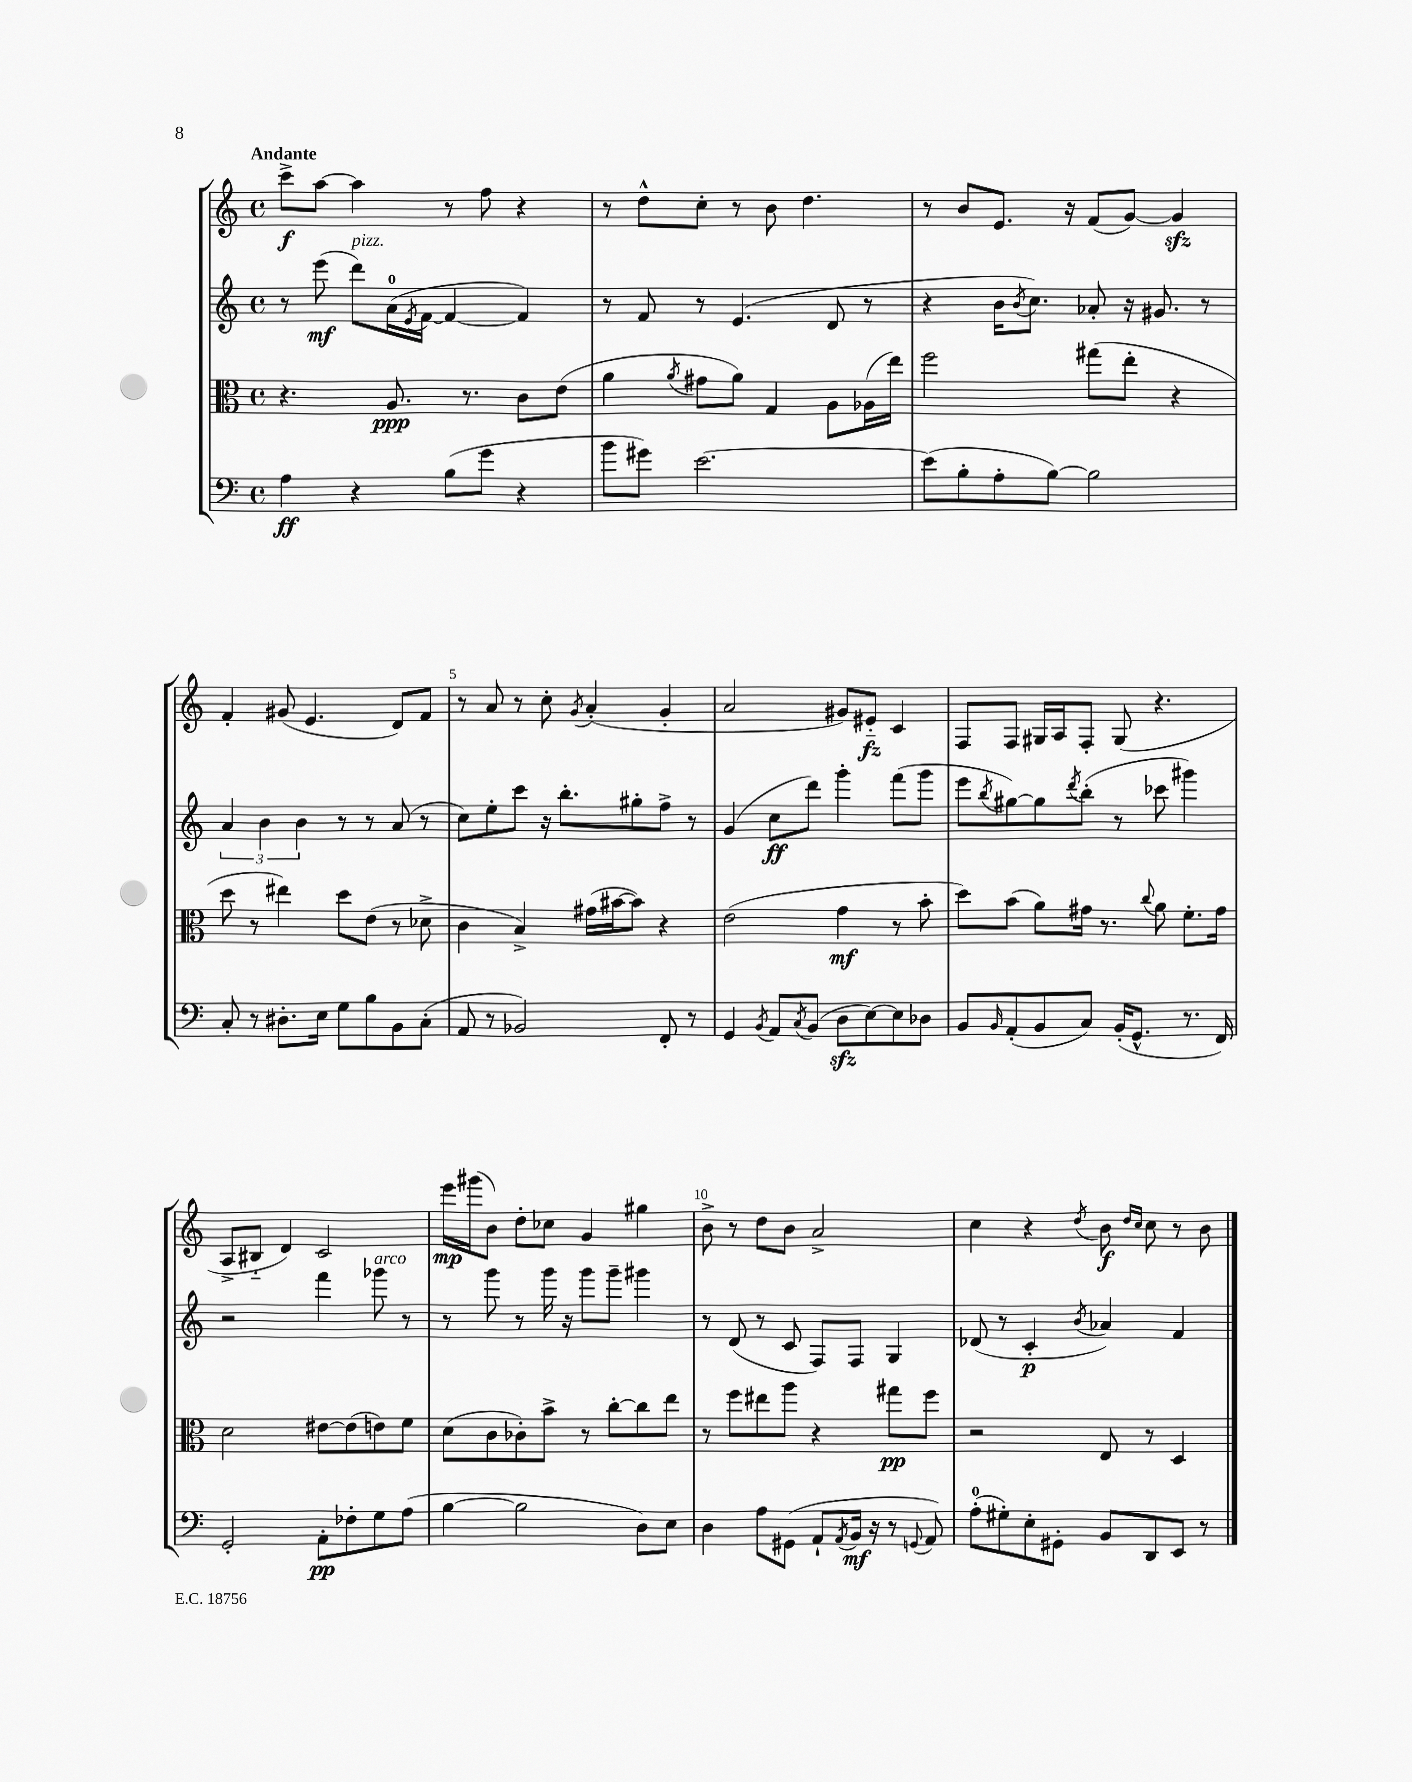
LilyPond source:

<<
\new StaffGroup <<
\new Staff = "s0" {
    \clef treble \key c \major \defaultTimeSignature \time 4/4 \tempo "Andante"
    c'''8->\f a''8~ a''4 r8 f''8 r4 |
    r8 d''8-^ c''8-. r8 b'8 d''4. |
    r8 b'8 e'8. r16 f'8( g'8~) g'4\sfz |
    f'4-. gis'8( e'4. d'8) f'8 |
    r8 a'8 r8 c''8-. \acciaccatura { g'8 } a'4-.( g'4-. |
    a'2 gis'8) eis'8-_\fz c'4 |
    f8 f8 gis16 a16 f8-. gis8( r4. |
    a8-> bis8-_ d'4) c'2 |
    e'''16\mp gis'''16( b'8) d''8-. ces''8 g'4 gis''4 |
    b'8-> r8 d''8 b'8 a'2-> |
    c''4 r4 \acciaccatura { d''8 } b'8\f \grace { d''16 c''16 } c''8 r8 b'8 \bar "|." |
}
\new Staff = "s1" {
    \clef treble \key c \major \defaultTimeSignature \time 4/4
    r8 e'''8\mf( d'''8^\markup { \italic "pizz." }) a'16-0( \acciaccatura { e'8 } f'16~ f'4~ f'4) |
    r8 f'8 r8 e'4.( d'8 r8 |
    r4 b'16 \acciaccatura { b'8 } c''8.) aes'8-. r16 gis'8. r8 |
    \tuplet 3/2 { a'4 b'4 b'4 } r8 r8 a'8( r8 |
    c''8) e''8-. c'''8 r16 b''8.-. gis''8-. f''8-> r8 |
    g'4( c''8\ff d'''8) g'''4-. f'''8( g'''8 |
    e'''8 \acciaccatura { b''8 } gis''8~) gis''8 \acciaccatura { d'''8 } b''8-.( r8 ces'''8 gis'''4) |
    r2 f'''4 ges'''8^\markup { \italic "arco" } r8 |
    r8 g'''8 r8 g'''16 r16 g'''8 g'''8-- gis'''4 |
    r8 d'8( r8 c'8 f8) f8 g4 |
    des'8( r8 c'4-.\p \acciaccatura { b'8 } aes'4) f'4 \bar "|." |
}
\new Staff = "s2" {
    \clef alto \key c \major \defaultTimeSignature \time 4/4
    r4. a8.\ppp r8. c'8 e'8( |
    a'4 \acciaccatura { a'8 } gis'8 a'8) g4 a8 aes16( e''16) |
    f''2 gis''8( e''8-. r4 |
    d''8 r8 eis''4) d''8 e'8( r8 des'8-> |
    c'4 b4->) gis'16( bis'16~ bis'8) r4 |
    e'2( g'4\mf r8 b'8-. |
    d''8) b'8( a'8) gis'16 r8. \appoggiatura { c''8 } a'8 f'8.-. gis'16 |
    d'2 eis'8~ eis'8( e'8) f'8 |
    d'8( c'8 ces'8-.) b'8-> r8 c''8~-. c''8 e''8 |
    r8 f''8 eis''8 a''8 r4 gis''8\pp f''8 |
    r2 e8 r8 d4 \bar "|." |
}
\new Staff = "s3" {
    \clef bass \key c \major \defaultTimeSignature \time 4/4
    a4\ff r4 b8( g'8 r4 |
    b'8 gis'8) e'2.~ |
    e'8( b8-. a8-. b8~) b2 |
    c8-. r8 dis8.-. e16 g8 b8 b,8 c8-.( |
    a,8 r8 bes,2) f,8-. r8 |
    g,4 \acciaccatura { b,8 } a,8 \acciaccatura { c8 } b,8( d8\sfz e8~) e8 des8 |
    b,8 \grace { b,16 } a,8-.( b,8 c8) b,16-.( g,8.-^ r8. f,16) |
    g,2-. a,8-.\pp fes8-. g8 a8( |
    b4~ b2 d8) e8 |
    d4 a8 gis,8( a,8-! \acciaccatura { a,8 } b,16\mf r16 r8 \appoggiatura { g,8 } a,8) |
    a8-0-.( gis8-.) e8-. gis,8-. b,8 d,8 e,8 r8 \bar "|." |
}
>>
>>
\layout { \context { \Score \override BarNumber.break-visibility = ##(#f #t #t) barNumberVisibility = #(every-nth-bar-number-visible 5) } }
